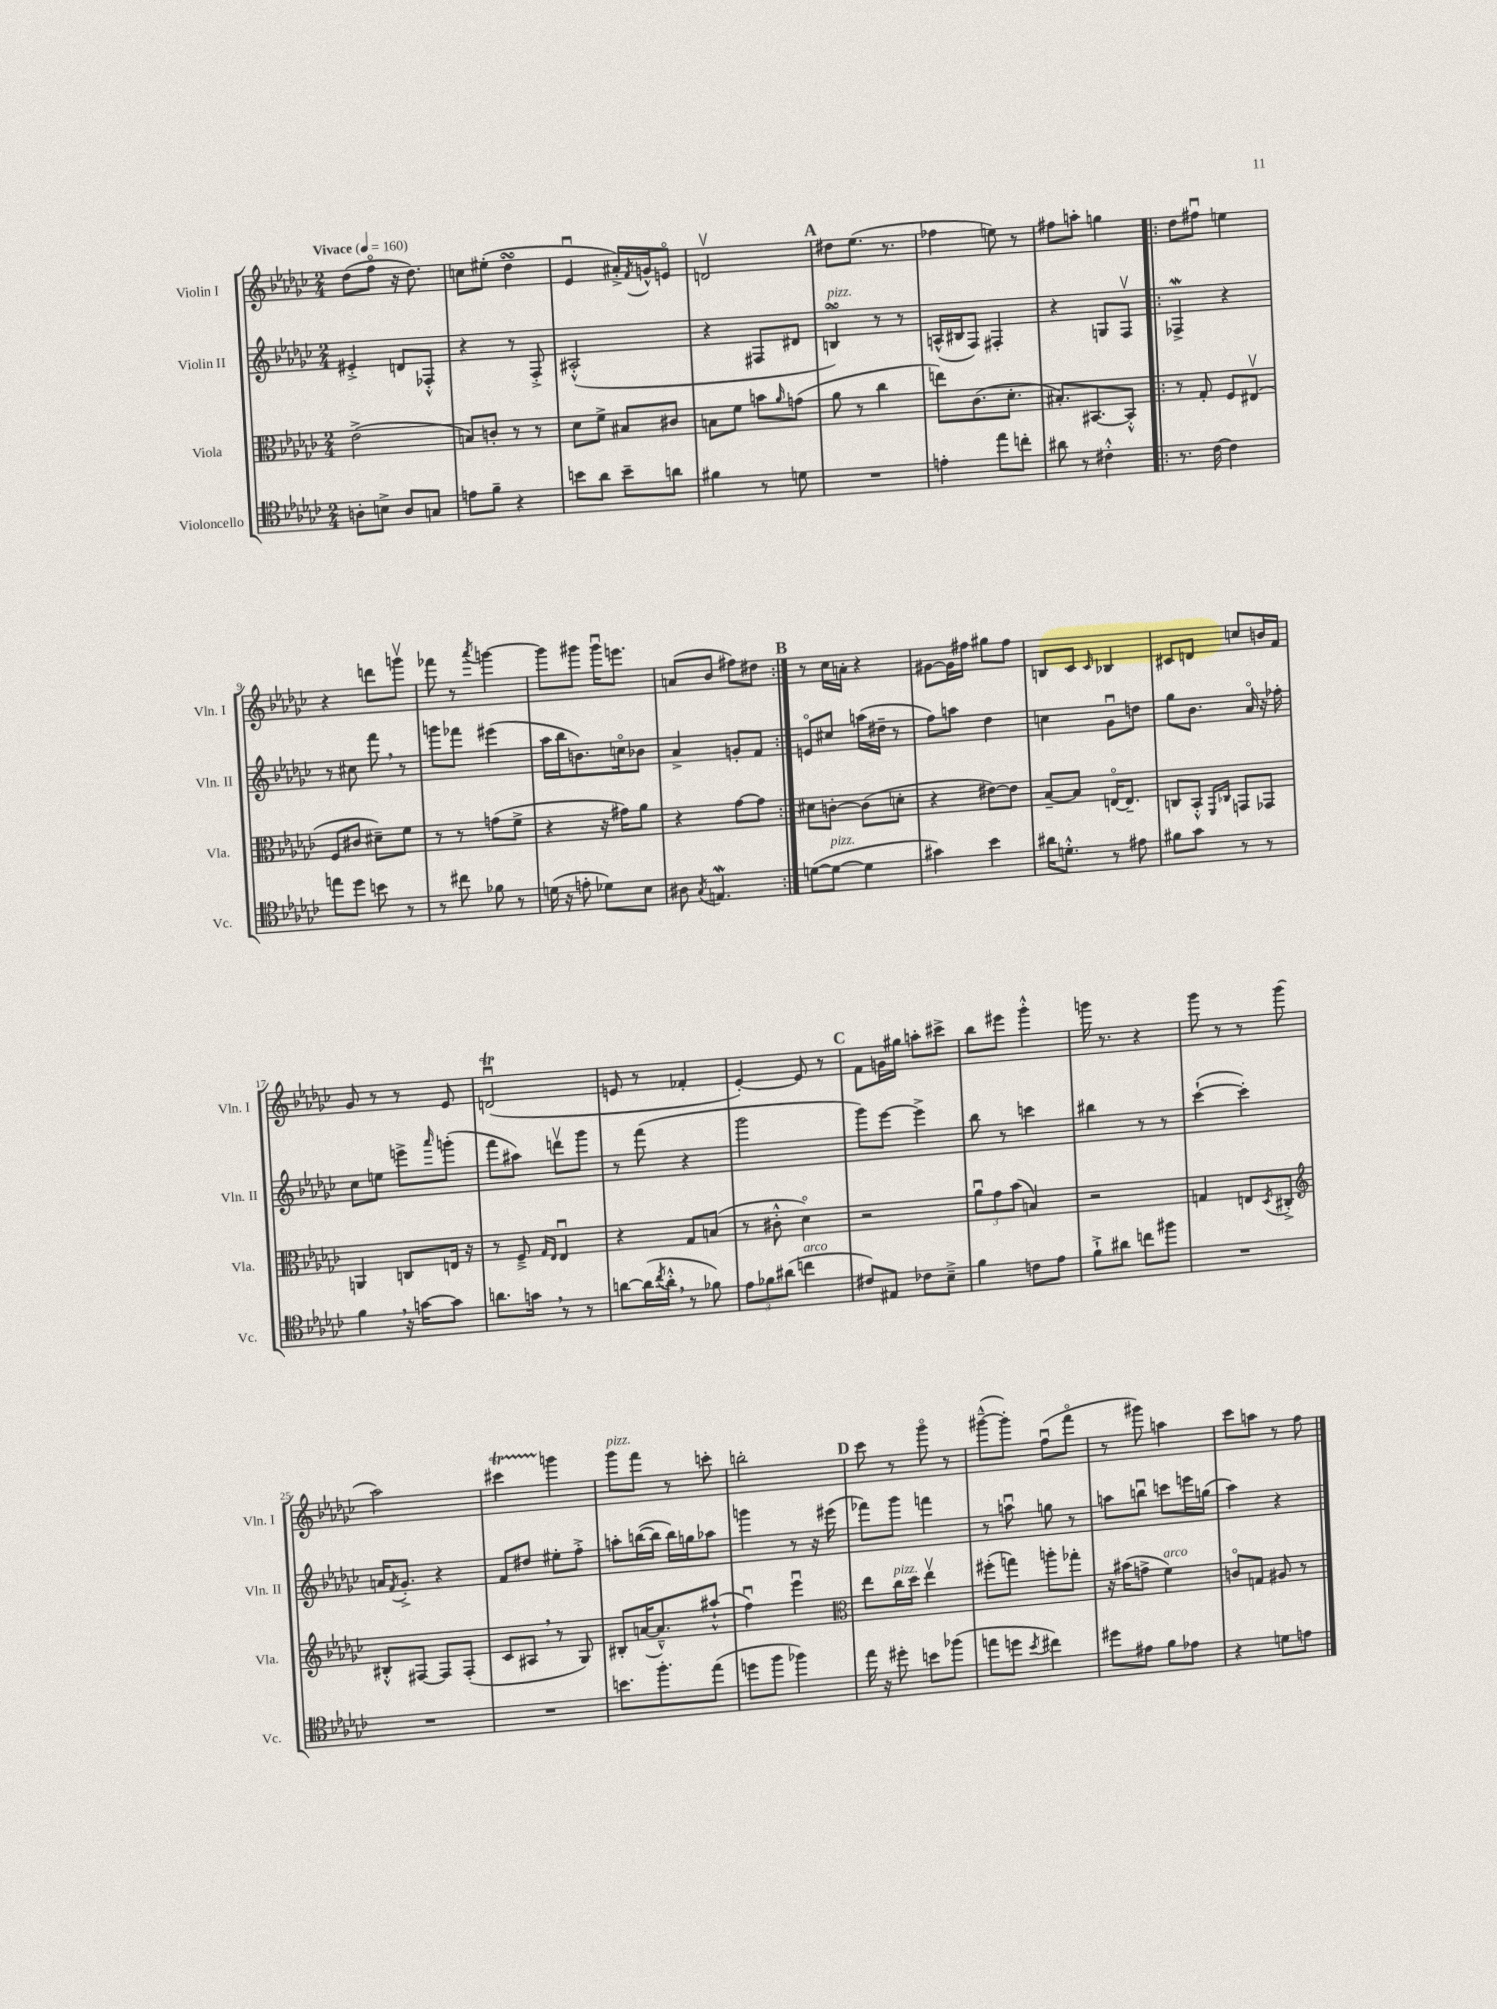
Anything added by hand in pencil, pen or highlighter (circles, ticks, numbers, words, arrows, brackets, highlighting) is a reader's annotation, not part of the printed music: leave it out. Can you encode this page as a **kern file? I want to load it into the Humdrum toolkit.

**kern	**kern	**kern	**kern
*staff4	*staff3	*staff2	*staff1
*clefC4	*clefC3	*clefG2	*clefG2
*k[b-e-a-d-g-c-]	*k[b-e-a-d-g-c-]	*k[b-e-a-d-g-c-]	*k[b-e-a-d-g-c-]
*M2/4	*M2/4	*M2/4	*M2/4
*MM160	*MM160	*MM160	*MM160
8A'	(2e-^	4e#'^	(8dd-
8B^	.	.	8ffo
8A	.	8d	16r
.	.	.	8.dd-)
8G	.	8F-'^^	.
=	=	=	=
8e	8B)	4r	8cc
8f~	8c'	.	(8ee#'
4r	8r	8r	4dd-
.	8r	8F'^	.
=	=	=	=
8b	8d-	(2A#'^^	4e-u
8a-	8f^	.	.
8b~	8B#	.	16a#'^)
.	.	.	8qf
.	.	.	16g^^
8a	8c#	.	8eo
=	=	=	=
4f#	8B	4r	2dv
.	8f	.	.
8r	8b	8F#	.
.	16qqa-	.	.
8d	(8g	8d#	.
=	=	=	=
2r	8a-	4Bo)	8dd#
.	8r	.	(8.ee-
.	4cc-	8r	.
.	.	.	8.r
.	.	8r	.
=	=	=	=
4e'	8ee)	(16A^^	4ff-
.	.	16B#	.
.	(8.c-	8F)	.
8ee-	.	4F#'	8ee)
.	8.d-'	.	.
8cc'	.	.	8r
=	=	=	=
8a#	8.B#')	4r	8ff#
8r	.	.	8aa'
.	[8.BB#	.	.
4c#'^^	.	8G	4gg
.	8BB#'^^]	8Fv	.
=!|:	=!|:	=!|:	=!|:
8.r	8r	4F-^	8dd-
.	8G-'	.	8ff#u
[16c-	.	.	.
4c-]	8F	4r	4ee
.	(8E#v	.	.
=	=	=	=
8ee	8F	8r	4r
8dd-	8c#	8cc#	.
8b	8d#~)	8fff	8ddd
8r	8f	8r	8gggv
=	=	=	=
8r	8r	8ggg	8fff-
8cc#	8r	8fff-	8r
.	.	.	8qaaa-
8f-	(8g	(4eee#	[4ggg
8r	8f^	.	.
=	=	=	=
(16d	4r	16aa-	8ggg]
16r	.	16bb-	.
8e'	.	8.b)	8ggg#
8d-)	16r	.	16ggg#u
.	16g#)	16cco	8.eee
8B-	8a-	8b-	.
=	=	=	=
8A#	4r	4a-^	(8a
8qG-	.	.	.
4.E	.	.	8b-
.	[8g-	8g'	8ff#)
.	8g-]	8f	8dd#
=:|!	=:|!	=:|!	=:|!
([8d	8d#	8eo	8r
8d_	[8c'	8cc#	16cc-
.	.	.	16a'
4d]	(8c]	(16aa	4r
.	.	16dd#~	.
.	8d'	8r	.
=	=	=	=
4g#)	4r	8ff)	[8g#
.	.	8aa	16g#]
.	.	.	16ff#
4b-	[8e#)	4dd-	8gg#
.	8e#]	.	8ff#
=	=	=	=
16a#	[8B-~	4cc	8B
8.d'^^	.	.	.
.	8B-]	.	8c-
.	.	.	16qqc-
8r	[16Eo	8g-u	4B-
.	8.E~]	.	.
8e#	.	8dd	.
=	=	=	=
8f#	8C	8gg-	8c#
8g-	8BB-'^^	8.b-	8d
.	16qqFF	.	.
.	16qqC-	.	.
8r	8GG	.	8cc
.	.	16a-o	.
8r	8GG-	16r	16b
.	.	16ff-'	16f
=	=	=	=
4f	4AA	8cc-	8g-
.	.	8ee	8r
16r	8C	8eee^	8r
[16g	.	.	.
.	.	16qqaaa-	.
8g]	16E	(8ggg'	8e-
.	16r	.	.
=	=	=	=
8.a	8r	8fff	(2du
.	8F~^	8aa#)	.
16g	.	.	.
.	16qqG-	.	.
.	16qqE-	.	.
8r	4E-u	8dddv	.
8r	.	8ggg-	.
=	=	=	=
[8a	4r	8r	8e
(16a]	.	(8fff	8r
8qcc-	.	.	.
16a'^^	.	.	.
8r	8G-	4r	4f-'
8f-)	(8B	.	.
=	=	=	=
12e-	8r	2ggg-	[4e-')
12f-	.	.	.
.	8c#'^^	.	.
(12a#	.	.	.
4cc	4d-o)	.	8e-]
.	.	.	8r
=	=	=	=
8c#)	2r	8ggg-)	8f
8E#	.	[8eee-	16g
.	.	.	16gg#
8c-	.	4eee-^]	8aa'
8B-~^	.	.	8ccc#^
=	=	=	=
4f	12a-u	8bb-	8bb-
.	12g-	.	.
.	.	8r	8eee#
.	(12b-	.	.
8c	4B)	4ccc	4ggg-'^^
8e-	.	.	.
=	=	=	=
8f`^	2r	4bb#	16ggg
.	.	.	8.r
8a#	.	.	.
8cc	.	8r	4r
8ff#	.	8r	.
=	=	=	=
2r	4G	([4ccc-`	8ggg-
.	.	.	8r
.	8E	4ccc-'])	8r
.	8qD-	.	.
.	8C#'^	.	(8ggg-
=	=	=	=
*	*clefG2	*	*
2r	8B#'^^	16a	2aa-)
.	.	8qf	.
.	.	8.g-'^	.
.	[8F#	.	.
.	8F#]	4r	.
.	(8F#'	.	.
=	=	=	=
2r	8c-	8f	4ccc#
.	8A#	8dd#	.
.	8r	8ee#'	4ggg
.	8G-)	8ff'^	.
=	=	=	=
8.b	8B#'	8aa'	8ggg-
.	([16a	([16bb	8fff
8.ff'	8.a~^^])	16bb]	.
.	.	16bb)	8r
.	.	16gg	.
(8ee-	(8aa#`^^	8aa-	8ccc'
=	=	=	=
8dd	4ffu)	4ggg	2bb'
8ff	.	.	.
4ff-)	4eee-u	8r	.
.	.	16r	.
.	.	(16eee#	.
=	=	=	=
*	*clefC3	*	*
16ee-	8ee-	8fff-)	8ccc-
16r	.	.	.
8dd#'	16cc-	8ggg-	8r
.	16dd-	.	.
8b	4ee-v	4fff	8ggg-o
(8ff-	.	.	8r
=	=	=	=
8ee	(8ff#'	8r	([8ggg#~^^
8dd	8gg)	8aau	8ggg#'])
8qb-	.	.	.
4cc#)	8aa'	8gg	(8ffu
.	8gg-'	8r	8fffo
=	=	=	=
8dd#	16r	8aa	8r
.	(16b#	.	.
8e#	8g^	8bbu	8ggg#)
8f	4f)	8ccc	4aa
8e-	.	16eee	.
.	.	(16gg	.
=	=	=	=
4r	8co	4aa-)	8ccc-
.	8G	.	8aa
8d	8A#	4r	8r
8e	8r	.	8ff
==	==	==	==
*-	*-	*-	*-
